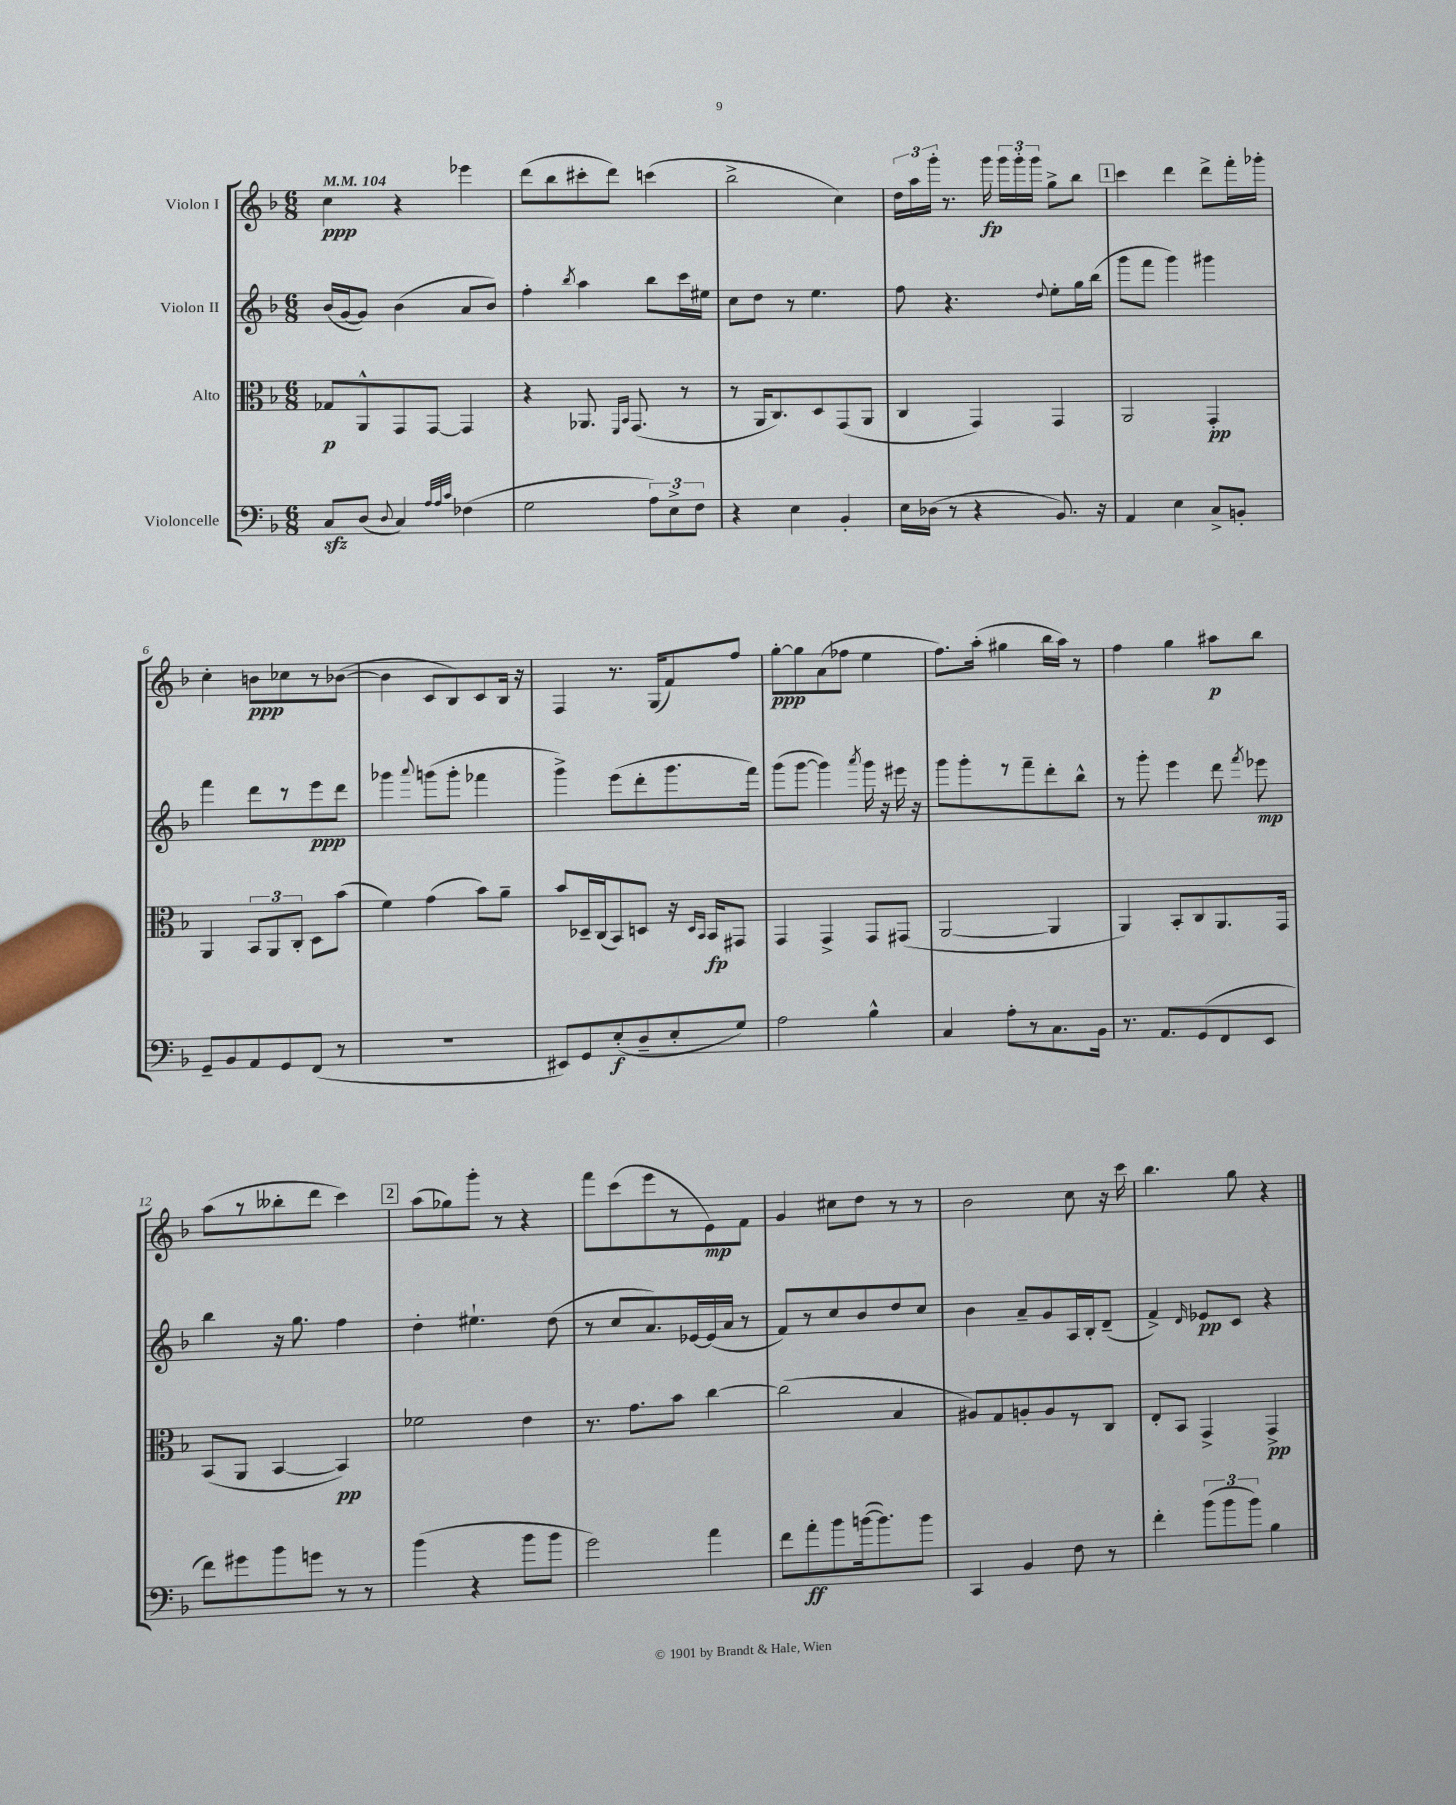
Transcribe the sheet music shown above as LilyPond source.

<<
\new StaffGroup <<
\new Staff = "s0" \with { instrumentName = "Violon I" } {
    \clef treble \key f \major \numericTimeSignature \time 6/8 \tempo 4 = 104
    \autoBeamOff c''4\ppp r4 ees'''4 |
    d'''8[( bes''8 cis'''8-. d'''8]) c'''4( |
    bes''2-> c''4) |
    \tuplet 3/2 { d''16[ a''16 g'''16]-. } r8. g'''16\fp \tuplet 3/2 { g'''16[ g'''16-. g'''16] } g''8[-> bes''8] |
    \mark \markup { \box "1" } c'''4 d'''4 d'''8[-> f'''16-. ges'''16]-. |
    c''4-. b'8[\ppp ces''8 r8 bes'8]~( |
    bes'4 c'8[ bes8) c'8 bes16] r16 |
    f4 r8. g16[( f'8) f''8] |
    g''8[~-.\ppp g''8 a'8( fes''8] e''4 |
    f''8.[) a''16]-.( gis''4 bes''16[ a''16]) r8 |
    f''4 g''4 ais''8[\p bes''8] |
    a''8[( r8 beses''8-. d'''8] c'''4) |
    \mark \markup { \box "2" } a''8[( ges''8) g'''8]-. r8 r4 |
    f'''8[ c'''8( e'''8 r8 e'8\mp) f'8] |
    g'4 cis''8[ d''8] r8 r8 |
    bes'2 c''8 r16 c'''16 |
    bes''4. g''8 r4 \bar "|." |
}
\new Staff = "s1" \with { instrumentName = "Violon II" } {
    \clef treble \key f \major \numericTimeSignature \time 6/8
    \autoBeamOff bes'16[( g'16~ g'8]) bes'4( a'8[ bes'8]) |
    f''4-. \acciaccatura { bes''8 } a''4 bes''8[ c'''16 eis''16] |
    c''8[ d''8] r8 e''4. |
    f''8 r4. \appoggiatura { d''8 } e''8[-. g''16 bes''16]( |
    \mark \markup { \box "1" } g'''8[ f'''8] g'''4) gis'''4 |
    f'''4 d'''8[ r8 e'''8\ppp d'''8] |
    ges'''4 \appoggiatura { a'''8 } g'''8[( g'''8]-. fes'''4 |
    g'''4->) e'''8[( d'''8-. g'''8. f'''16]) |
    g'''8[( g'''8]~ g'''4) \acciaccatura { a'''8 } g'''16 r16 eis'''16 r16 |
    g'''8[ g'''8-. r8 f'''8-- d'''8-. bes''8]-^ |
    r8 g'''8-. e'''4 d'''8 \acciaccatura { f'''8 } ees'''8\mp |
    bes''4 r16 g''8. f''4 |
    \mark \markup { \box "2" } d''4-. eis''4.-! d''8( |
    r8 c''8[ a'8.) ees'16~ ees'16( a'16] r8 |
    f'8[) r8 c''8 bes'8 d''8 c''8] |
    bes'4 a'8[-- g'8 a16 bes16-. d'8]--( |
    f'4->) \grace { d'16 } ees'8[\pp c'8] r4 \bar "|." |
}
\new Staff = "s2" \with { instrumentName = "Alto" } {
    \clef alto \key f \major \numericTimeSignature \time 6/8
    \autoBeamOff ges8[\p a,8-^ g,8 g,8]~ g,4 |
    r4 aes,8. \grace { f,16[ bes,16] } g,8.( r8 |
    r8 a,16[ c8.) d8 g,8( a,8] |
    c4 g,4) g,4 |
    \mark \markup { \box "1" } a,2 g,4-.\pp |
    a,4 \tuplet 3/2 { bes,8[ a,8 c8]-. } d8[ bes'8]( |
    f'4) g'4( bes'8[) a'8]-- |
    bes'8[ des16-- c16( bes,8) d8] r16 \grace { d16[ bes,16] } bes,16[\fp gis,8] |
    g,4 g,4-> g,8[ gis,8]( |
    a,2~ a,4 |
    a,4) bes,8[-. c8 a,8. g,16] |
    bes,8[( a,8] bes,4~ bes,4\pp) |
    \mark \markup { \box "2" } fes'2 e'4 |
    r8. g'8.[ bes'8] c''4~ |
    c''2( bes4 |
    ais8[) g8 a8-. a8 r8 c8] |
    e8[-. bes,8] g,4-> g,4->\pp \bar "|." |
}
\new Staff = "s3" \with { instrumentName = "Violoncelle" } {
    \clef bass \key f \major \numericTimeSignature \time 6/8
    \autoBeamOff c8[\sfz d8]( \appoggiatura { d8 } c4) \grace { a32[ a32 c'32] } fes4( |
    g2 \tuplet 3/2 { a8[) e8-> f8] } |
    r4 e4 bes,4-. |
    e16[ des16]( r8 r4 bes,8.) r16 |
    \mark \markup { \box "1" } a,4 e4 c8[-> b,8]-. |
    g,8[-- bes,8 a,8 g,8 f,8]( r8 |
    R2. |
    eis,8[) g,8 e8-.\f( d8-- e8-. g8]) |
    a2 bes4-^ |
    c4 a8[-. r8 c8. bes,16] |
    r8. a,8.[ g,8( f,8 e,8] |
    f'8[) gis'8 bes'8 g'8] r8 r8 |
    \mark \markup { \box "2" } bes'4( r4 bes'8[ bes'8] |
    g'2) a'4 |
    f'8[ a'8-.\ff bes'8 b'16~( b'8.) b'8] |
    c,4 bes,4 f8 r8 |
    f'4-. \tuplet 3/2 { bes'8[( bes'8 bes'8]) } bes4 \bar "|." |
}
>>
>>
